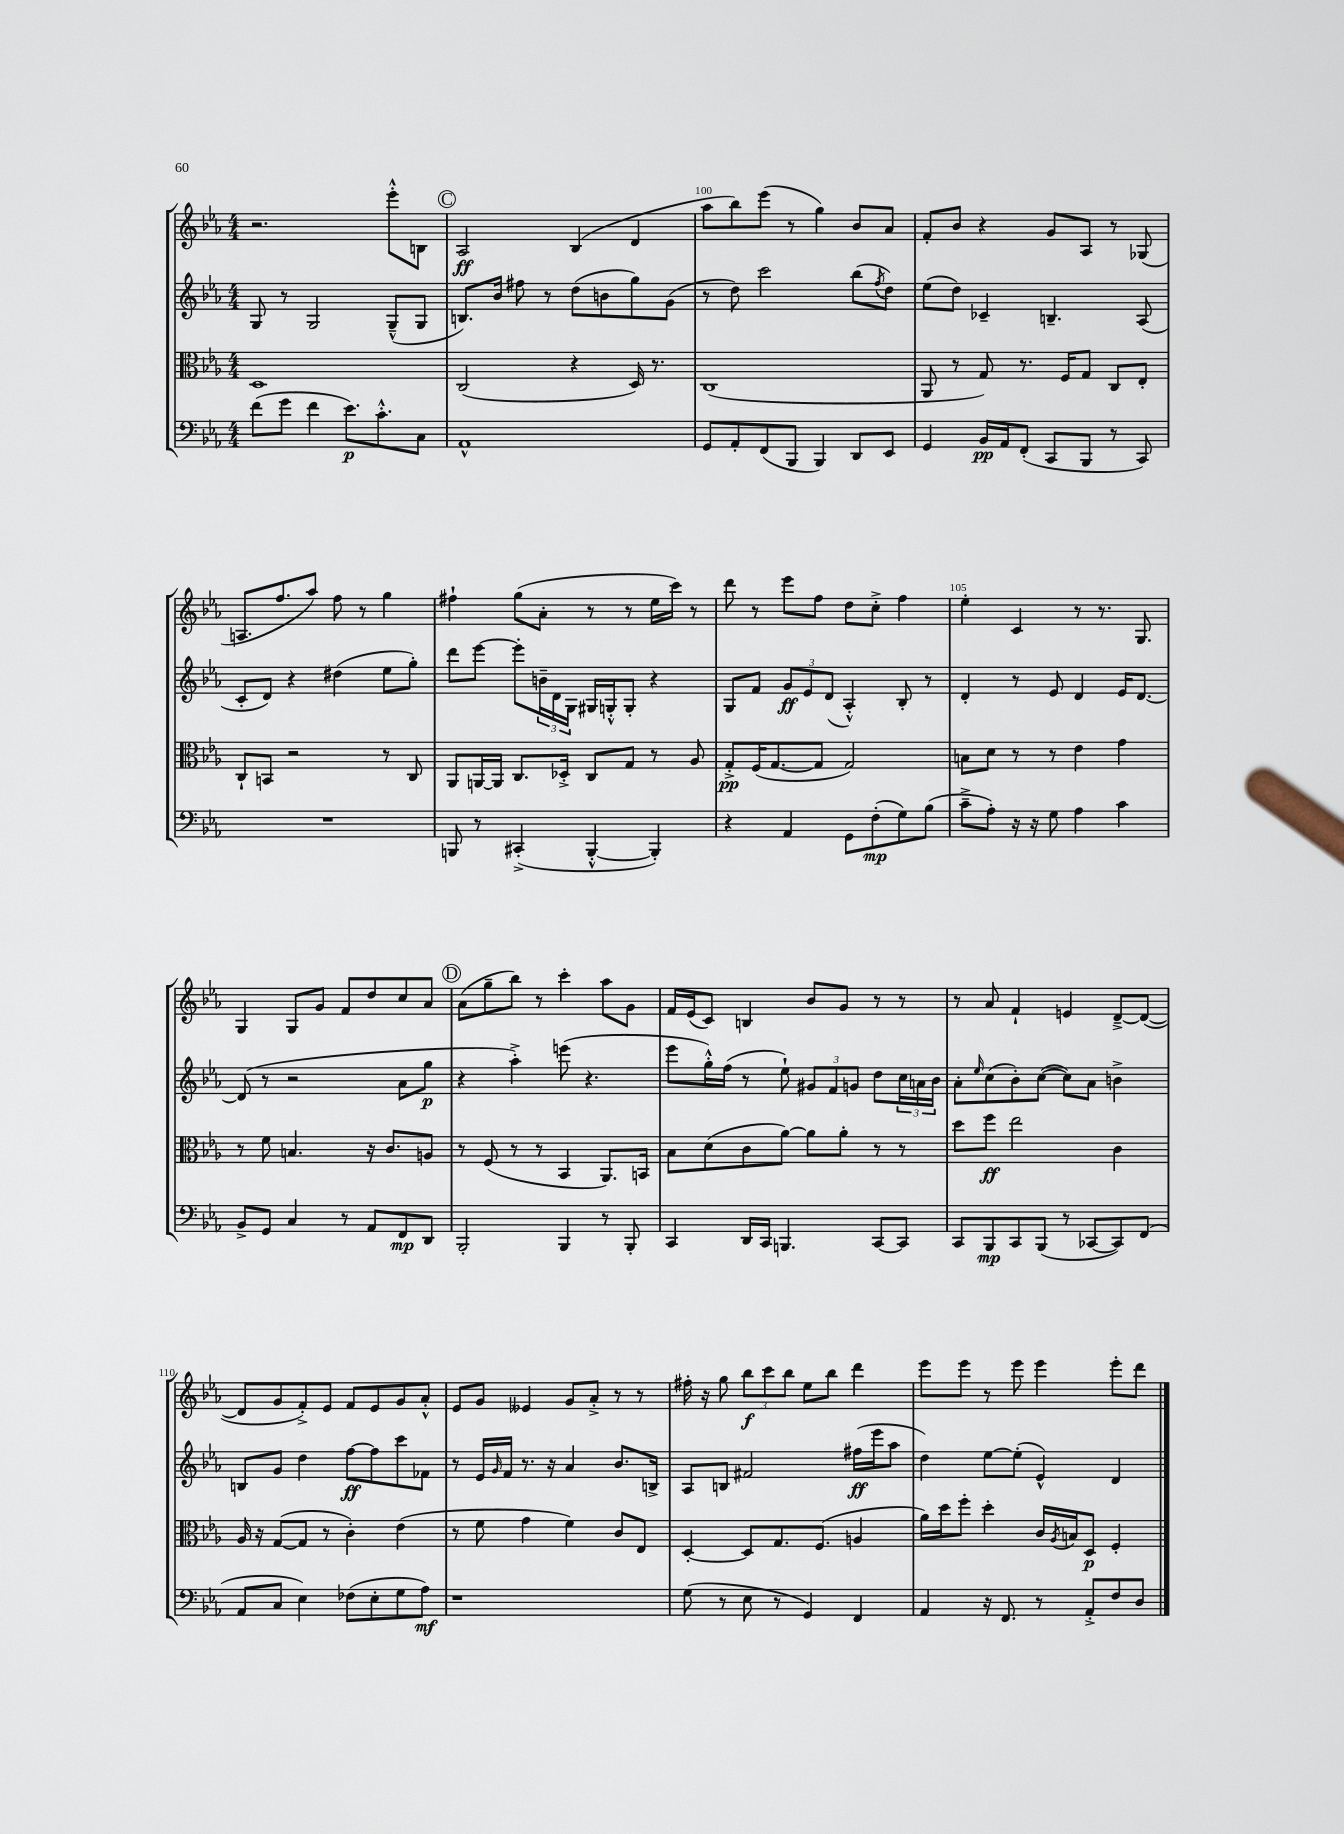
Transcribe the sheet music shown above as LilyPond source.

<<
\new StaffGroup <<
\new Staff = "s0" {
    \clef treble \key ees \major \numericTimeSignature \time 4/4
    r2. ees'''8-.-^ b8 |
    \mark \markup { \circle "C" } aes2\ff bes4( d'4 |
    aes''8 bes''8) ees'''8( r8 g''4) bes'8 aes'8 |
    f'8-. bes'8 r4 g'8 aes8 r8 ges8( |
    a8. f''8. aes''8) f''8 r8 g''4 |
    fis''4-! g''8( aes'8-. r8 r8 ees''16 c'''16) r8 |
    d'''8 r8 ees'''8 f''8 d''8 c''8-.-> f''4 |
    ees''4-. c'4 r8 r8. g8. |
    g4 g8 g'8 f'8 d''8 c''8 aes'8 |
    \mark \markup { \circle "D" } aes'8( g''8-- bes''8) r8 c'''4-. aes''8 g'8 |
    f'16 ees'16( c'8) b4 bes'8 g'8 r8 r8 |
    r8 aes'8 f'4-! e'4 d'8~---> d'8~( |
    d'8 g'8 f'8-.->) ees'8 f'8 ees'8 g'8 aes'8-.-^ |
    ees'8 g'8 eeses'4 g'8 aes'8-.-> r8 r8 |
    fis''16-. r16 g''8 \tuplet 3/2 { bes''8\f c'''8 bes''8 } ees''8 bes''8 d'''4 |
    ees'''8 ees'''8 r8 ees'''8 ees'''4 ees'''8-. d'''8 \bar "|." |
}
\new Staff = "s1" {
    \clef treble \key ees \major \numericTimeSignature \time 4/4
    g8 r8 g2 g8---^( g8 |
    \mark \markup { \circle "C" } b8.) bes'16 fis''8 r8 d''8( b'8 g''8) g'8( |
    r8 d''8) c'''2 bes''8( \acciaccatura { f''8 } d''8) |
    ees''8( d''8) ces'4-- b4.-- aes8( |
    c'8-. d'8) r4 dis''4( ees''8 g''8-.) |
    d'''8 ees'''8~ ees'''8-. \tuplet 3/2 { b'16-- d'16 g16 } gis16 g16-.-^ g8-. r4 |
    g8 f'8 \tuplet 3/2 { g'8\ff ees'8 d'8( } aes4-.-^) bes8-. r8 |
    d'4-. r8 ees'8 d'4 ees'16 d'8.~ |
    d'8( r8 r2 aes'8 g''8\p |
    \mark \markup { \circle "D" } r4 aes''4-.->) e'''8( r4. |
    ees'''8 g''16-.-^) f''16( r8 ees''8-!) \tuplet 3/2 { gis'8 f'8 g'8 } d''8 \tuplet 3/2 { c''16 a'16 bes'16 } |
    aes'8-. \grace { ees''16 } c''8( bes'8-.) c''8~( c''8) aes'8 b'4-> |
    b8 g'8 d''4 f''8~\ff f''8 c'''8 fes'8 |
    r8 ees'16 \grace { g'16 } f'16 r8. r16 aes'4 bes'8. b16-> |
    aes8 b8 fis'2 fis''16\ff( ees'''16 aes''8 |
    d''4) ees''8~ ees''8-.( ees'4-^) d'4 \bar "|." |
}
\new Staff = "s2" {
    \clef alto \key ees \major \numericTimeSignature \time 4/4
    d1 |
    \mark \markup { \circle "C" } c2( r4 d16) r8. |
    c1( |
    aes,8 r8 g8) r8. f16 g8 c8 ees8-. |
    c8-! b,8 r2 r8 c8 |
    aes,8 a,16~ a,16 c8. des16-.-> c8 g8 r8 aes8 |
    g8-.->\pp f16( g8.~ g8 g2) |
    b8 d'8 r8 r8 ees'4 g'4 |
    r8 f'8 b4. r16 c'8. a8 |
    \mark \markup { \circle "D" } r8 f8( r8 r8 bes,4 aes,8.) b,16 |
    bes8 d'8( c'8 aes'8~) aes'8 aes'8-. r8 r8 |
    d''8 f''8\ff ees''2 c'4 |
    aes16 r16 g8~( g8 r8 c'4-.) ees'4( |
    r8 f'8 g'4 f'4) c'8 ees8 |
    d4~-. d8 g8. f8.( a4 |
    aes'16) d''16 f''8-. d''4-. c'16 \acciaccatura { aes8 } b16 d8\p f4-. \bar "|." |
}
\new Staff = "s3" {
    \clef bass \key ees \major \numericTimeSignature \time 4/4
    f'8( g'8 f'4 ees'8.\p) c'8.-.-^ c8 |
    \mark \markup { \circle "C" } aes,1-^ |
    g,8 aes,8-. f,8( bes,,8 bes,,4) d,8 ees,8 |
    g,4 bes,16\pp aes,16 f,8-.( c,8 bes,,8 r8 c,8) |
    R1 |
    b,,8 r8 cis,4-.->( b,,4~-.-^ b,,4-.) |
    r4 aes,4 g,8 f8-.\mp( g8) bes8( |
    c'8---> aes8-.) r16 r16 g8 aes4 c'4 |
    bes,8-> g,8 c4 r8 aes,8 f,8\mp d,8 |
    \mark \markup { \circle "D" } bes,,2-. bes,,4 r8 bes,,8-. |
    c,4 d,16 c,16 b,,4. c,8~ c,8 |
    c,8 bes,,8\mp c,8 bes,,8( r8 ces,8~ ces,8) f,8( |
    aes,8 c8 ees4) fes8( ees8-. g8 aes8\mf) |
    r1 |
    g8( r8 ees8 r8 g,4) f,4 |
    aes,4 r16 f,8. r8 aes,8-.-> f8 d8 \bar "|." |
}
>>
>>
\layout { \context { \Score currentBarNumber = #98 \override BarNumber.break-visibility = ##(#f #t #t) barNumberVisibility = #(every-nth-bar-number-visible 5) } }
